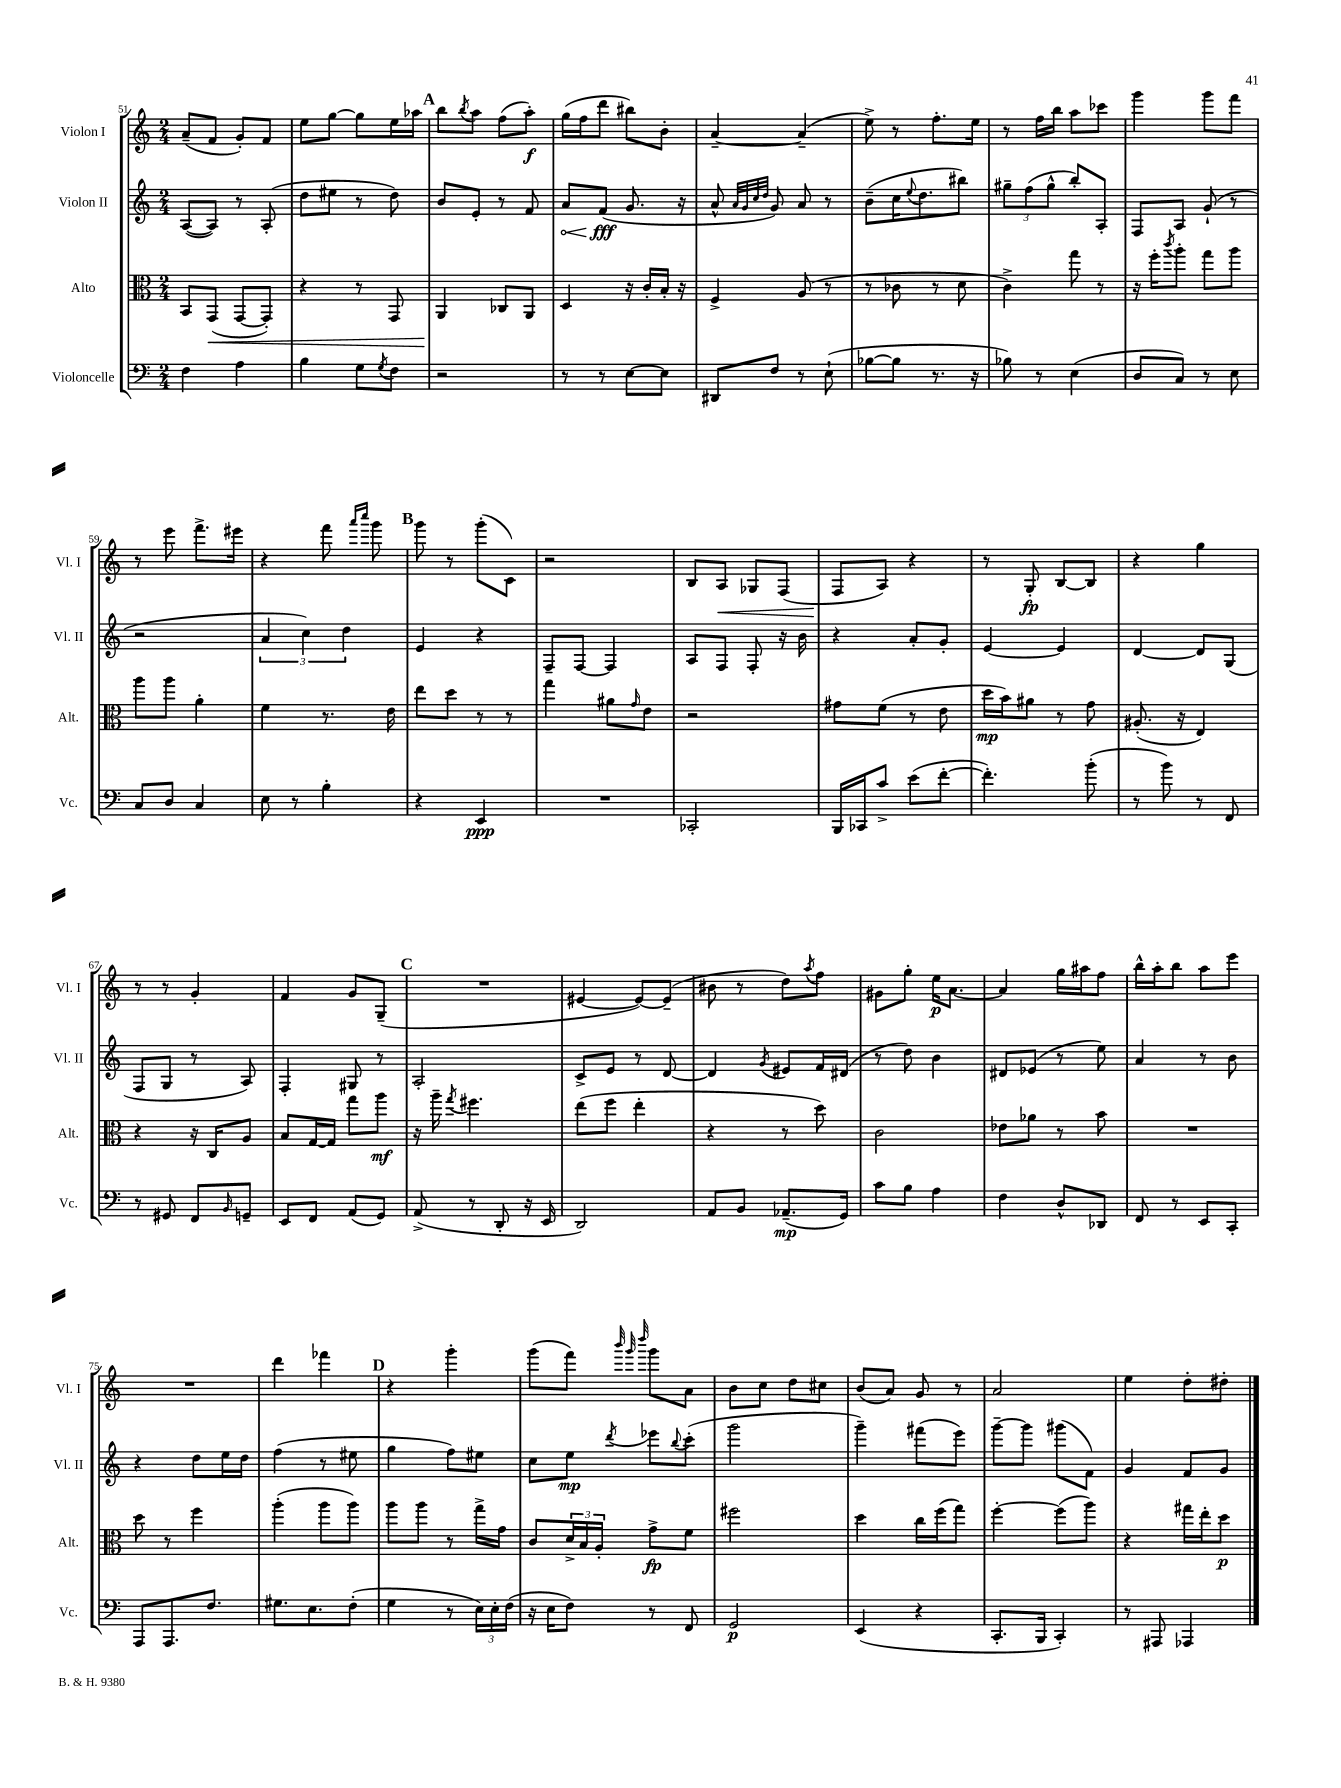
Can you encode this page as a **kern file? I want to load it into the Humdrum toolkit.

**kern	**kern	**kern	**kern
*staff4	*staff3	*staff2	*staff1
*clefF4	*clefC3	*clefG2	*clefG2
*k[]	*k[]	*k[]	*k[]
*M2/4	*M2/4	*M2/4	*M2/4
4F	8BB	([8A	(8a~
.	(8GG	8A])	8f
4A	[8GG	8r	8g')
.	8GG'])	(8A'	8f
=	=	=	=
4B	4r	8dd	8ee
.	.	8ee#	[8gg
8G	8r	8r	8gg]
8qG	.	.	.
8F	8GG	8dd)	16ee
.	.	.	16aa-
=	=	=	=
2r	4AA	8b	8bb
.	.	.	8qbb
.	.	8e'	8aa
.	8C-	8r	(8ff
.	8AA	8f	8aa')
=	=	=	=
8r	4D	8a	(16gg
.	.	.	16ff
8r	.	(8f	8ddd
[8E	16r	8.g	8bb#)
.	16c'	.	.
8E]	16B'	.	8b'
.	16r	16r	.
=	=	=	=
8DD#	4F^	8a^^	[4a~
.	.	32qqa	.
.	.	32qqg	.
.	.	32qqcc	.
.	.	32qqdd	.
8F	.	8g)	.
8r	(8A	8a	(4a~]
(8E`	8r	8r	.
=	=	=	=
[8B-	8r	(8b~	8ee^)
8B-]	8c-	16cc	8r
.	.	8qqee	.
.	.	8.dd	.
8.r	8r	.	8.ff'
.	8d	8bb#)	.
16r	.	.	16ee
=	=	=	=
8B-)	4c^)	12gg#~	8r
.	.	(12ff	.
8r	.	.	16ff
.	.	12gg#^^	.
.	.	.	16bb
(4E	8gg	8bb')	8aa
.	8r	8A'	8ccc-
=	=	=	=
8D	16r	8F	4ggg
.	16ff'	.	.
.	8qccc	.	.
8C)	8aa'	8A	.
8r	8gg	(8g`	8ggg
8E	8aa	8r	8fff
=	=	=	=
8C	8aa	2r	8r
8D	8aa	.	8eee
4C	4a'	.	8.fff^
.	.	.	16eee#
=	=	=	=
8E	4f	6a	4r
8r	.	.	.
.	.	6cc)	.
4B'	8.r	.	8fff
.	.	6dd	.
.	.	.	16qqaaa
.	.	.	16qqcccc
.	.	.	8ggg
.	16e	.	.
=	=	=	=
4r	8ee	4e	8ggg
.	8dd	.	8r
4EE	8r	4r	(8ggg'
.	8r	.	8c)
=	=	=	=
2r	4gg	8F~	2r
.	.	[8F	.
.	8a#	4F]	.
.	16qqg	.	.
.	8e	.	.
=	=	=	=
2CC-'	2r	8A	8B
.	.	8F	8A
.	.	8F'	8G-
.	.	16r	(8F
.	.	16b	.
=	=	=	=
16BBB	8g#	4r	8F
16CC-	.	.	.
8c^	(8f	.	8A)
(8e	8r	8a'	4r
[8f'	8e	8g'	.
=	=	=	=
4.f'])	16dd	[4e	8r
.	16b)	.	.
.	8a#	.	8G'
.	8r	4e]	[8B
(8b'	8g	.	8B]
=	=	=	=
8r	(8.A#'	[4d	4r
8b)	.	.	.
.	16r	.	.
8r	4E)	8d]	4gg
8FF	.	(8G	.
=	=	=	=
8r	4r	8F	8r
8GG#	.	8G	8r
8FF	16r	8r	4g'
.	16C	.	.
16qqBB	.	.	.
8GG~	8A	8A)	.
=	=	=	=
8EE	8B	4F'	4f
8FF	[16G	.	.
.	16G]	.	.
(8AA	8gg	8G#	8g
8GG)	8aa	8r	(8G~
=	=	=	=
(8AA^	16r	2A'	2r
.	16aa~	.	.
.	8qgg	.	.
8r	4.ff#	.	.
8DD'	.	.	.
16r	.	.	.
16EE	.	.	.
=	=	=	=
2DD)	(8ee	8c^	[4e#
.	8ff	8e	.
.	4ee'	8r	8e#_)
.	.	[8d	(8e#~]
=	=	=	=
8AA	4r	4d]	8b#
8BB	.	.	8r
.	.	8qg	.
(8.AA-~	8r	8e#	8dd)
.	.	.	8qaa
.	8dd)	16f	8ff
16GG)	.	(16d#	.
=	=	=	=
8c	2c	8r	8g#
8B	.	8dd)	8gg'
4A	.	4b	16ee
.	.	.	[8.a
=	=	=	=
4F	8e-	8d#	4a]
.	8a-	(8e-	.
8D^^	8r	8r	16gg
.	.	.	16aa#
8DD-	8b	8ee)	8ff
=	=	=	=
8FF	2r	4a	16bb^^
.	.	.	16aa'
8r	.	.	8bb
8EE	.	8r	8aa
8CC'	.	8b	8eee
=	=	=	=
8AAA	8dd	4r	2r
8.AAA	8r	.	.
.	4ff	8dd	.
8.F	.	.	.
.	.	16ee	.
.	.	16dd	.
=	=	=	=
8.G#	(4aa'	(4ff	4ddd
8.E	.	.	.
.	8aa	8r	4fff-
(8F'	8aa)	8ee#	.
=	=	=	=
4G	8aa	4gg	4r
.	8aa	.	.
8r	8r	8ff)	4ggg'
24E)	16gg^	8ee#	.
24E'	.	.	.
.	16g	.	.
(24F	.	.	.
=	=	=	=
16r	8c	8cc	(8ggg
16E	.	.	.
8F)	24d^	8ee	8fff)
.	24B	.	.
.	24A'	.	.
.	.	.	32qqbbb
.	.	.	32qqggg
.	.	8qddd	32qqdddd
8r	8g^	8eee-	8ggg
.	.	8qqbb	.
8FF	8f	(8ccc'	8a
=	=	=	=
2GG	2ff#	2ggg	8b
.	.	.	8cc
.	.	.	8dd
.	.	.	8cc#
=	=	=	=
(4EE	4dd	4ggg~)	(8b
.	.	.	8a)
4r	16cc	(8fff#	8g
.	(16ff	.	.
.	8gg)	8eee)	8r
=	=	=	=
8.CC'	[4ff'	[8ggg~	2a
.	.	8ggg]	.
16BBB	.	.	.
4CC')	(8ff]	(8ggg#	.
.	8aa)	8f)	.
=	=	=	=
8r	4r	4g	4ee
8AAA#	.	.	.
4AAA-	16gg#	8f	8dd'
.	16ee'	.	.
.	8dd	8g	8dd#'
==	==	==	==
*-	*-	*-	*-
